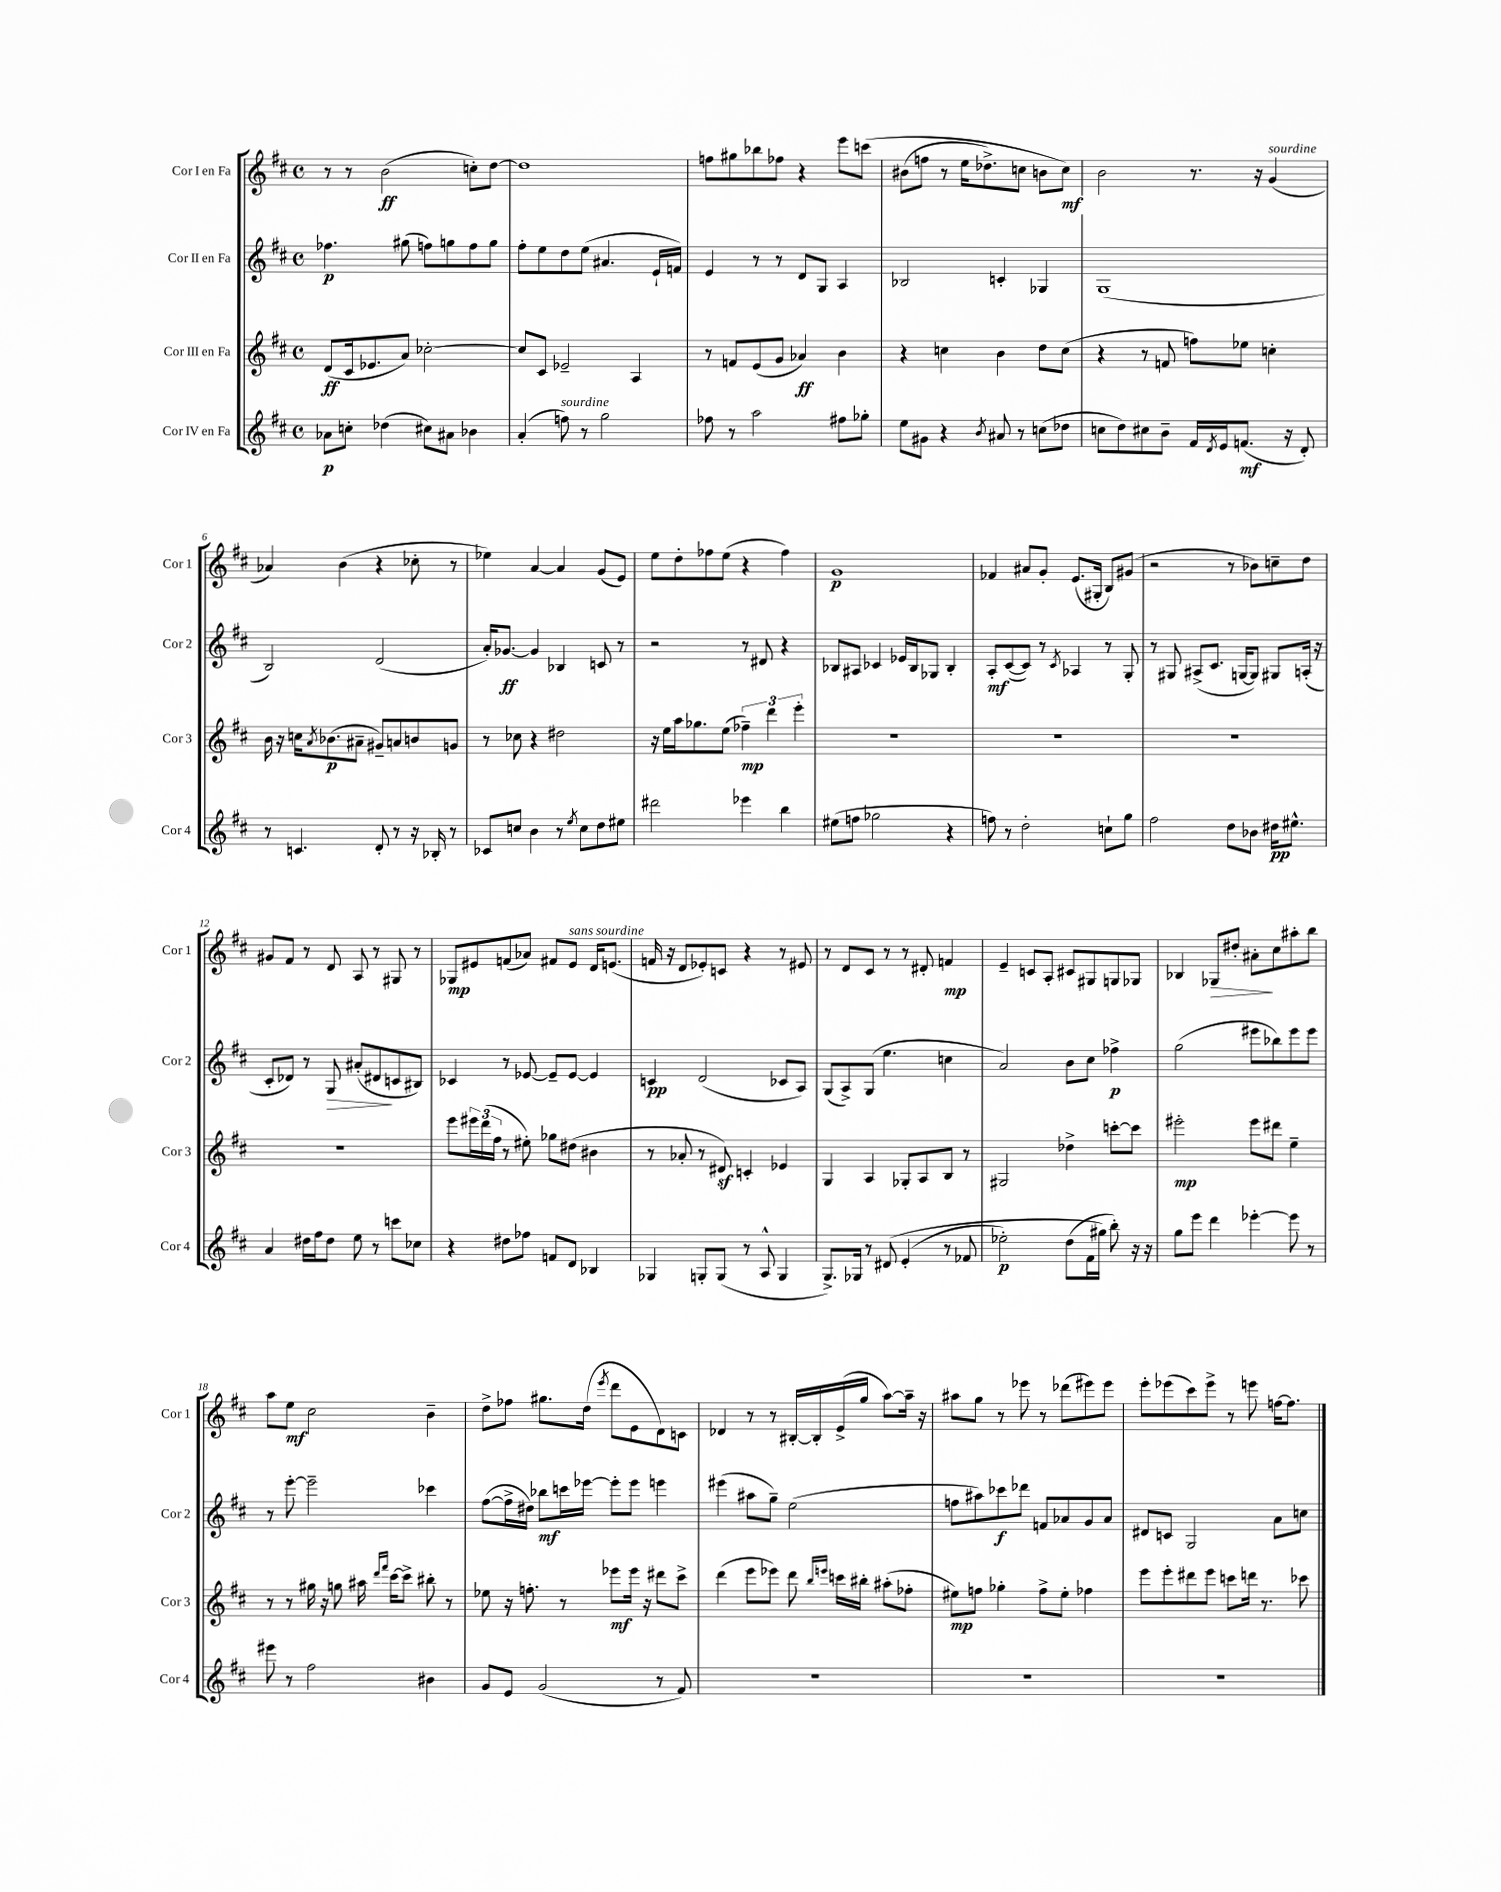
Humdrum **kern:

**kern	**kern	**kern	**kern
*staff4	*staff3	*staff2	*staff1
*clefG2	*clefG2	*clefG2	*clefG2
*k[f#c#]	*k[f#c#]	*k[f#c#]	*k[f#c#]
*M4/4	*M4/4	*M4/4	*M4/4
*met(c)	*met(c)	*met(c)	*met(c)
8a-	(8d	4.ff-	8r
8cc'	16c#	.	8r
.	8.e-	.	.
(4dd-	.	.	(2b
.	8a)	(8gg#	.
8cc#)	[2cc-'	8ff)	.
8a#	.	8gg	.
4b-	.	8ff	8cc')
.	.	8gg	[8dd
=	=	=	=
(4a'	8cc-]	8ff#'	1dd]
.	8c#	8ee	.
8ff)	2e-~	8dd	.
8r	.	(8ee	.
2gg	.	4.a#	.
.	4A	.	.
.	.	16e`	.
.	.	16f)	.
=	=	=	=
8ff-	8r	4e	8ff
8r	8f	.	8gg#
2aa	(8e	8r	8bb-
.	8g	8r	8ff-
.	4a-)	8d	4r
.	.	8G	.
8ff#	4b	4A	8eee
8gg-'	.	.	&(8ccc
=	=	=	=
8ee	4r	2B-	(8b#
8g#	.	.	8ff
4r	4cc	.	8r
.	.	.	16ee
.	.	.	8.dd-^)
8qb	.	.	.
8a#	4b	4c'	.
8r	.	.	8cc
(8cc	8dd	4G-	8b
8dd-	(8cc	.	8cc&)
=	=	=	=
8cc	4r	(1G	2b
8dd)	.	.	.
8cc#	8r	.	.
8b~	8f	.	.
16f#	8ff)	.	8.r
8qd	.	.	.
16e	.	.	.
(8.f	8ee-	.	.
.	.	.	16r
.	4cc'	.	(4g
16r	.	.	.
8d')	.	.	.
=	=	=	=
8r	16b	2B)	4a-)
.	16r	.	.
4.c	16cc	.	.
.	8qa	.	.
.	(8.b-	.	.
.	.	.	(4b
.	8a#~	.	.
8d'	8g#~)	(2d	4r
8r	8a	.	.
16r	8b	.	8cc-'
16B-'	.	.	.
8r	8g	.	8r
=	=	=	=
8c-	8r	16a')	4ee-)
.	.	[8.g-	.
8cc	8cc-	.	.
4b	4r	4g-]	[4a
8r	2dd#	4B-	4a]
8qee	.	.	.
8cc	.	.	.
8dd	.	8c	(8g
8ee#	.	8r	8e)
=	=	=	=
2ddd#	16r	2r	8ee
.	16ee	.	.
.	16aa	.	8dd'
.	8.gg-	.	.
.	.	.	8ff-
.	(8ee	.	(8ee
4eee-	6ff-~)	8r	4r
.	.	8d#	.
.	6ddd	.	.
4bb	.	4r	4ff-)
.	6eee'	.	.
=	=	=	=
(8ee#	1r	8B-	1g
8ff	.	8A#	.
2gg-	.	4c-	.
.	.	16e-	.
.	.	16B-	.
.	.	8G-	.
4r	.	4B-'	.
=	=	=	=
8ff)	1r	8A'	4f-
8r	.	([8c#	.
2dd'	.	8c#])	8a#
.	.	8r	8g'
.	.	8qc#	.
.	.	4A-	(8.e
.	.	.	16G#'
8cc`	.	8r	8B)
8gg	.	8G'	(8g#
=	=	=	=
2ff#	1r	8r	2r
.	.	8G#	.
.	.	(8A#^	.
.	.	8.c#	.
8dd	.	.	8r
.	.	[16G	.
8b-	.	8G])	8b-)
16dd#	.	8G#	8cc~
8.ee#^^	.	.	.
.	.	(16A'	8dd
.	.	16r	.
=	=	=	=
4a	1r	8c#'	8g#
.	.	8d-)	8f#
16dd#	.	8r	8r
16ff#	.	.	.
8dd#	.	8G	8d
8ee	.	(8a#'	8A
8r	.	8d#	8r
8ccc	.	8c	8G#
8cc-	.	8B#)	8r
=	=	=	=
4r	8eee	4c-	8G-
.	24eee#	.	8e#
.	(24ddd	.	.
.	24ff#	.	.
8dd#	8r	8r	(8f
8ff-	8ee#')	[8e-	8a-)
8f	8gg-	8e-~]	8f#
8d	(8dd#	[8e-	8e#
4B-	4b#	4e-]	16d
.	.	.	(8.e
=	=	=	=
4G-	8r	4c	16f
.	.	.	16r
.	8a-'	.	8d
8G'	8r	(2d	8e-')
(8G	8d#)	.	8c
8r	4c'	.	4r
8A^^	.	.	.
4G	4e-	8c-	8r
.	.	8A)	8e#
=	=	=	=
8.G^)	4G	(8G	8r
.	.	8A^)	8d
16G-	.	.	.
8r	4A	(8G	8c#
&(8d#	.	4.ee	8r
(4e'	8G-'	.	8r
.	8A	.	8d#'
8r	8B	4cc	4f
8f-	8r	.	.
=	=	=	=
2ee-')	2G#	2a)	4e~
.	.	.	8c
.	.	.	8A'
(8dd	4dd-^	8b	8c#
16f#	.	8cc#	8G#
16gg#&)	.	.	.
8bb')	[8ccc'	4ff-^	8G
16r	8ccc]	.	8G-
16r	.	.	.
=	=	=	=
8gg	2eee#'	(2gg	4B-
8eee	.	.	.
4ddd	.	.	8G-
.	.	.	8dd#'
[4eee-'	8eee#	8eee#	8a#'
.	8ddd#	8bb-)	8cc#
8eee-]	4ee~	8eee#	8aa#'
8r	.	8eee#	8bb
=	=	=	=
8eee#	8r	8r	8aa
8r	8r	[8eee'	8ee
2ff#	16gg#	2eee~]	2cc#
.	16r	.	.
.	8gg	.	.
.	16aa#	.	.
.	16qqddd	.	.
.	16qqfff#	.	.
.	[16ccc#	.	.
.	8ccc#^]	.	.
4b#	8bb#'	4ccc-	4b~
.	8r	.	.
=	=	=	=
8g	8ee-	([8ff#	8dd^
8e	16r	16ff#^]	8ff-
.	8.ff'	16dd#)	.
(2g	.	8bb-	8.gg#
.	8r	16ccc	.
.	.	[16eee-	(16dd
.	.	.	8qeee
.	8eee-	8eee-']	8ddd
.	16eee-	8eee-	8e
.	16r	.	.
8r	8ddd#	4eee	8d)
8f#)	8ccc#^	.	8c
=	=	=	=
1r	(4ddd	(4eee#	4d-
.	8eee	8aa#	8r
.	8eee-)	8gg~)	8r
.	8ddd	(2ee	[16B#'
.	.	.	16B#']
.	16qqbb	.	.
.	16qqeee	.	.
.	16ccc	.	(16e^
.	16bb#'	.	16gg
.	(8aa#'	.	[8aa)
.	8ff-'	.	16aa~]
.	.	.	16r
=	=	=	=
1r	8ee#)	8ff	8aa#
.	8ff	8aa#)	8gg
.	4gg-'	8ccc-	8r
.	.	8ddd-	8eee-
.	8ff^	8f	8r
.	8ee#'	8a-	(8ddd-
.	4ff-	8g	8eee#)
.	.	8a-	8eee#
=	=	=	=
1r	8eee	8d#	8eee'
.	8eee'	8c	(8eee-
.	8ddd#	2G	8ccc#)
.	8eee	.	8eee-^
.	8ccc	.	8r
.	16ddd	.	8eee
.	8.r	.	.
.	.	8a	[16ff
.	.	.	8.ff]
.	8ccc-	8cc	.
==	==	==	==
*-	*-	*-	*-
